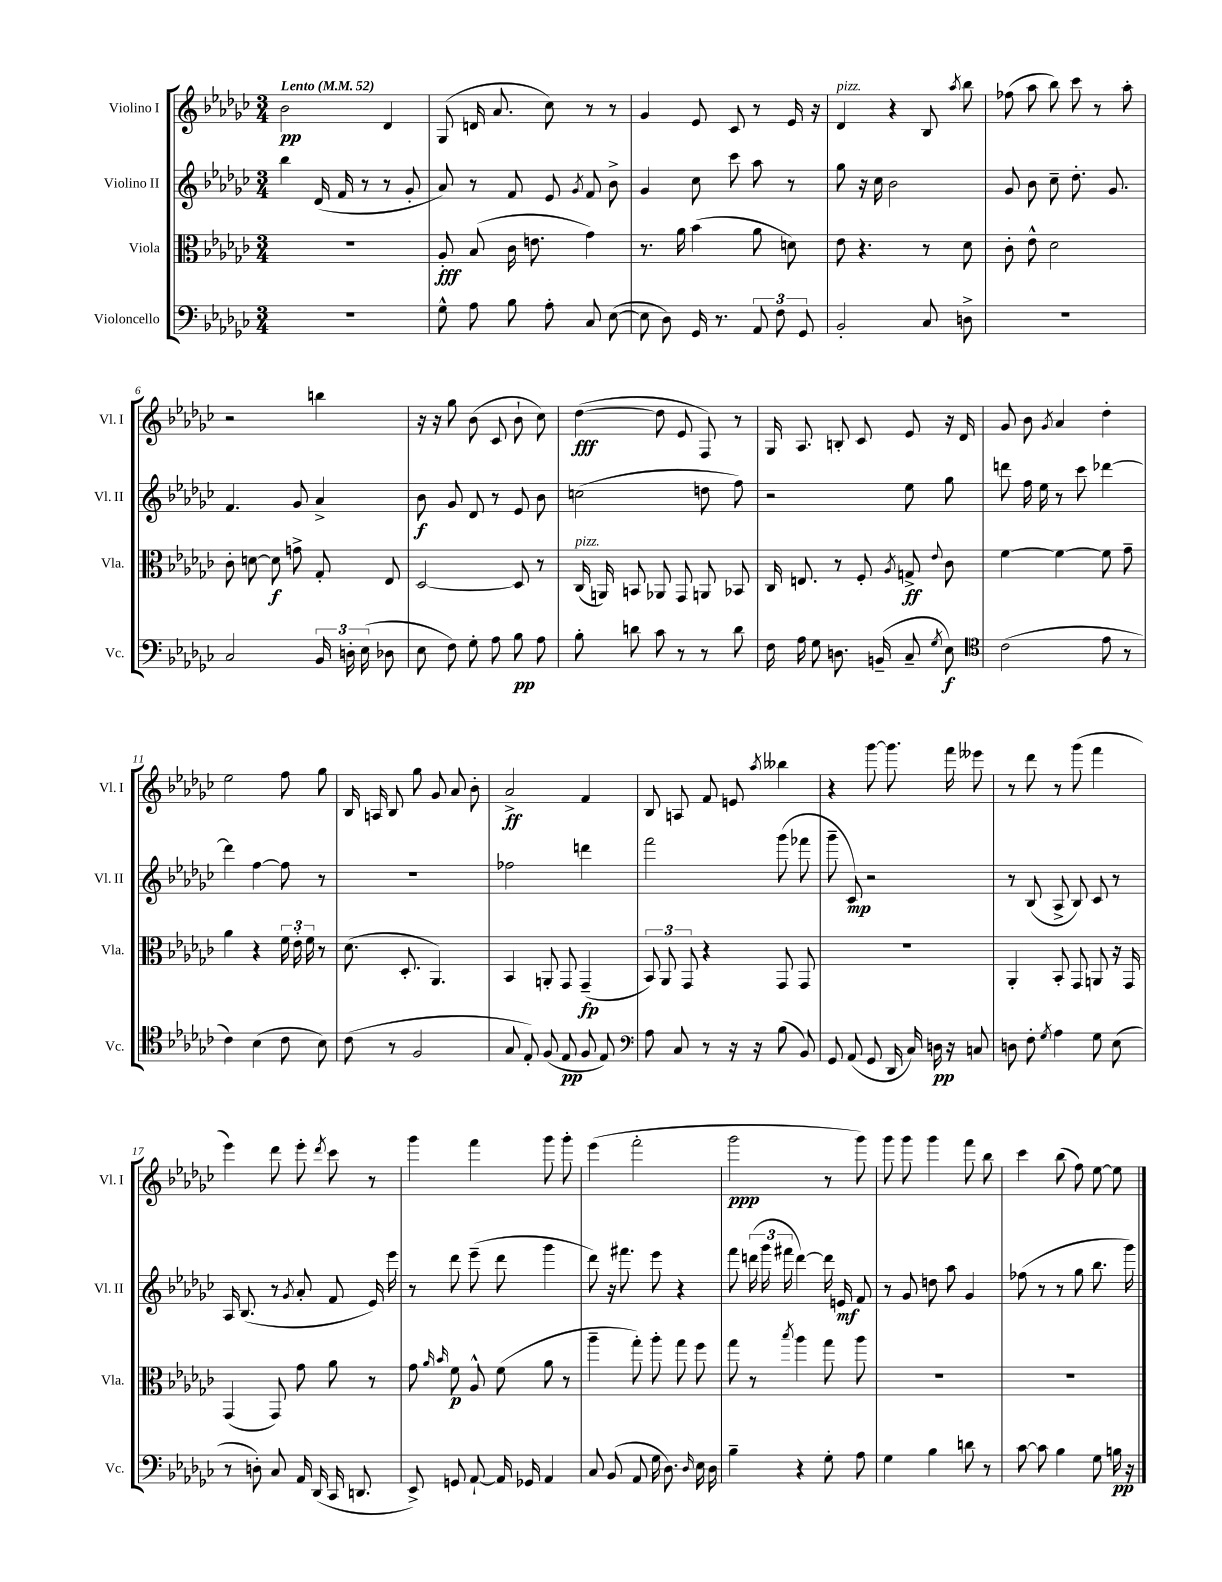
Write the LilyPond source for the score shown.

<<
\new StaffGroup <<
\new Staff = "s0" \with { instrumentName = "Violino I" shortInstrumentName = "Vl. I" } {
    \clef treble \key ges \major \numericTimeSignature \time 3/4 \tempo "Lento" 4 = 52
    \autoBeamOff bes'2\pp des'4 |
    ges8( d'16 aes'8. ces''8) r8 r8 |
    ges'4 ees'8 ces'8 r8 ees'16 r16 |
    des'4^\markup { \italic "pizz." } r4 bes8 \acciaccatura { aes''8 } bes''8 |
    fes''8( aes''8 bes''8) ces'''8 r8 aes''8-. |
    r2 b''4 |
    r16 r16 ges''8 bes'8( ces'8 bes'8-! ces''8) |
    des''4~\fff( des''8 ees'8 f8) r8 |
    ges16 aes8. b8-. ces'8 ees'8 r16 des'16 |
    ges'8 bes'8 \acciaccatura { ges'8 } aes'4 des''4-. |
    ees''2 f''8 ges''8 |
    bes16 a16 bes8 ges''8 ges'8 aes'8 bes'8-. |
    aes'2->\ff f'4 |
    bes8 a8 f'8 e'8 \acciaccatura { aes''8 } beses''4 |
    r4 ges'''8~ ges'''8. f'''16 eeses'''8 |
    r8 des'''8 r8 ges'''8( f'''4 |
    ees'''4) des'''8 ees'''8-. \acciaccatura { des'''8 } ces'''8 r8 |
    ges'''4 f'''4 ges'''8 ges'''8-. |
    ees'''4( f'''2-. |
    ges'''2\ppp r8 ges'''8) |
    ges'''8 ges'''8 ges'''4 f'''8 bes''8 |
    ces'''4 bes''8( f''8) ees''8~ ees''8 \bar "|." |
}
\new Staff = "s1" \with { instrumentName = "Violino II" shortInstrumentName = "Vl. II" } {
    \clef treble \key ges \major \numericTimeSignature \time 3/4
    \autoBeamOff bes''4 des'16( f'16 r8 r8 ges'8-. |
    aes'8) r8 f'8 ees'8 \acciaccatura { ges'8 } f'8 bes'8-> |
    ges'4 ces''8 ces'''8 aes''8 r8 |
    ges''8 r16 ces''16 bes'2 |
    ges'8 bes'8 ces''8-- des''8.-. ges'8. |
    f'4. ges'8 aes'4-> |
    bes'8\f ges'8 des'8 r8 ees'8 bes'8 |
    c''2( d''8 f''8) |
    r2 ees''8 ges''8 |
    d'''8 f''16 ees''16 r8 ces'''8 des'''4~ |
    des'''4 f''4~ f''8 r8 |
    R2. |
    fes''2 d'''4 |
    f'''2 ges'''8( fes'''8 |
    ges'''8-- ces'8\mp) r2 |
    r8 bes8( aes8-> bes8) ces'8 r8 |
    aes16 bes8.( r8 \acciaccatura { ges'8 } aes'8-. f'8 ees'16) ees'''16 |
    r8 des'''8 ees'''8--( des'''8 ges'''4 |
    des'''8) r16 fis'''8. ees'''8 r4 |
    f'''8 \tuplet 3/2 { d'''16( ges'''16 fis'''16 } d'''4~) d'''16 e'16\mf f'8 |
    r8 ges'8 d''8 aes''8 ges'4 |
    fes''8( r8 r8 ges''8 bes''8. ges'''16) \bar "|." |
}
\new Staff = "s2" \with { instrumentName = "Viola" shortInstrumentName = "Vla." } {
    \clef alto \key ges \major \numericTimeSignature \time 3/4
    \autoBeamOff R2. |
    aes8-.\fff bes8( ces'16 e'8. ges'4) |
    r8. aes'16 bes'4( aes'8 d'8) |
    ees'8 r4. r8 des'8 |
    ces'8-. ees'8-^ des'2 |
    ces'8-. d'8~ d'8\f g'8-> ges8-. ees8 |
    des2~ des8 r8 |
    ces16^\markup { \italic "pizz." }( a,16) b,8 aes,8 ges,8 a,8 bes,8 |
    ces16 e8. r8 f8-. \acciaccatura { aes8 } g8->\ff \appoggiatura { ees'8 } ces'8 |
    f'4~ f'4~ f'8 ges'8-- |
    aes'4 r4 \tuplet 3/2 { f'16 ees'16-. f'16 } r8 |
    des'8.( des8.-. aes,4.) |
    bes,4 a,8-. ges,8 ges,4--\fp( |
    \tuplet 3/2 { bes,8) aes,8 ges,8 } r4 ges,8 ges,8 |
    R2. |
    aes,4-. bes,8-. ges,8 a,8 r16 ges,16 |
    ges,4( ges,8) ges'8 aes'8 r8 |
    ges'8 \grace { aes'16 bes'16 } f'8\p aes8-^ f'8( aes'8 r8 |
    aes''4-- ges''8-.) aes''8-. ges''8 f''8 |
    ges''8 r8 \acciaccatura { bes''8 } aes''4 ges''8 aes''8 |
    R2. |
    R2. \bar "|." |
}
\new Staff = "s3" \with { instrumentName = "Violoncello" shortInstrumentName = "Vc." } {
    \clef bass \key ges \major \numericTimeSignature \time 3/4
    \autoBeamOff R2. |
    ges8-^ aes8 bes8 aes8-. ces8 ees8~( |
    ees8 des8) ges,16 r8. \tuplet 3/2 { aes,8 f8 ges,8 } |
    bes,2-. ces8 d8-> |
    R2. |
    ces2 \tuplet 3/2 { bes,16 d16-. ees16( } des8 |
    ees8 f8) ges8-. aes8 bes8\pp aes8 |
    bes8-. d'8 ces'8 r8 r8 d'8 |
    f16 aes16 ges8 d8. b,16--( ces8-- \acciaccatura { ges8 } ees8\f) |
    \clef tenor ces'2( ees'8 r8 |
    ces'4) bes4( ces'8 bes8) |
    ces'8( r8 f2 |
    ges8 ees8-.) f8( ees8\pp f8 ees8) |
    \clef bass aes8 ces8 r8 r16 r16 bes8( bes,8) |
    ges,8 aes,8( ges,8 des,16 ces16) d16\pp r16 c8 |
    d8 f8-. \acciaccatura { ges8 } aes4 ges8 ees8( |
    r8 d8-.) ces8 aes,16 des,16( ces,16 d,8. |
    ees,8->) g,8 aes,8~-! aes,16 ges,16 aes,4 |
    ces8 bes,8( aes,8 ges16 des8.) \grace { des16 } ees16 des16 |
    bes4-- r4 ges8-. aes8 |
    ges4 bes4 d'8 r8 |
    ces'8~ ces'8 bes4 ges8 b16\pp r16 \bar "|." |
}
>>
>>
